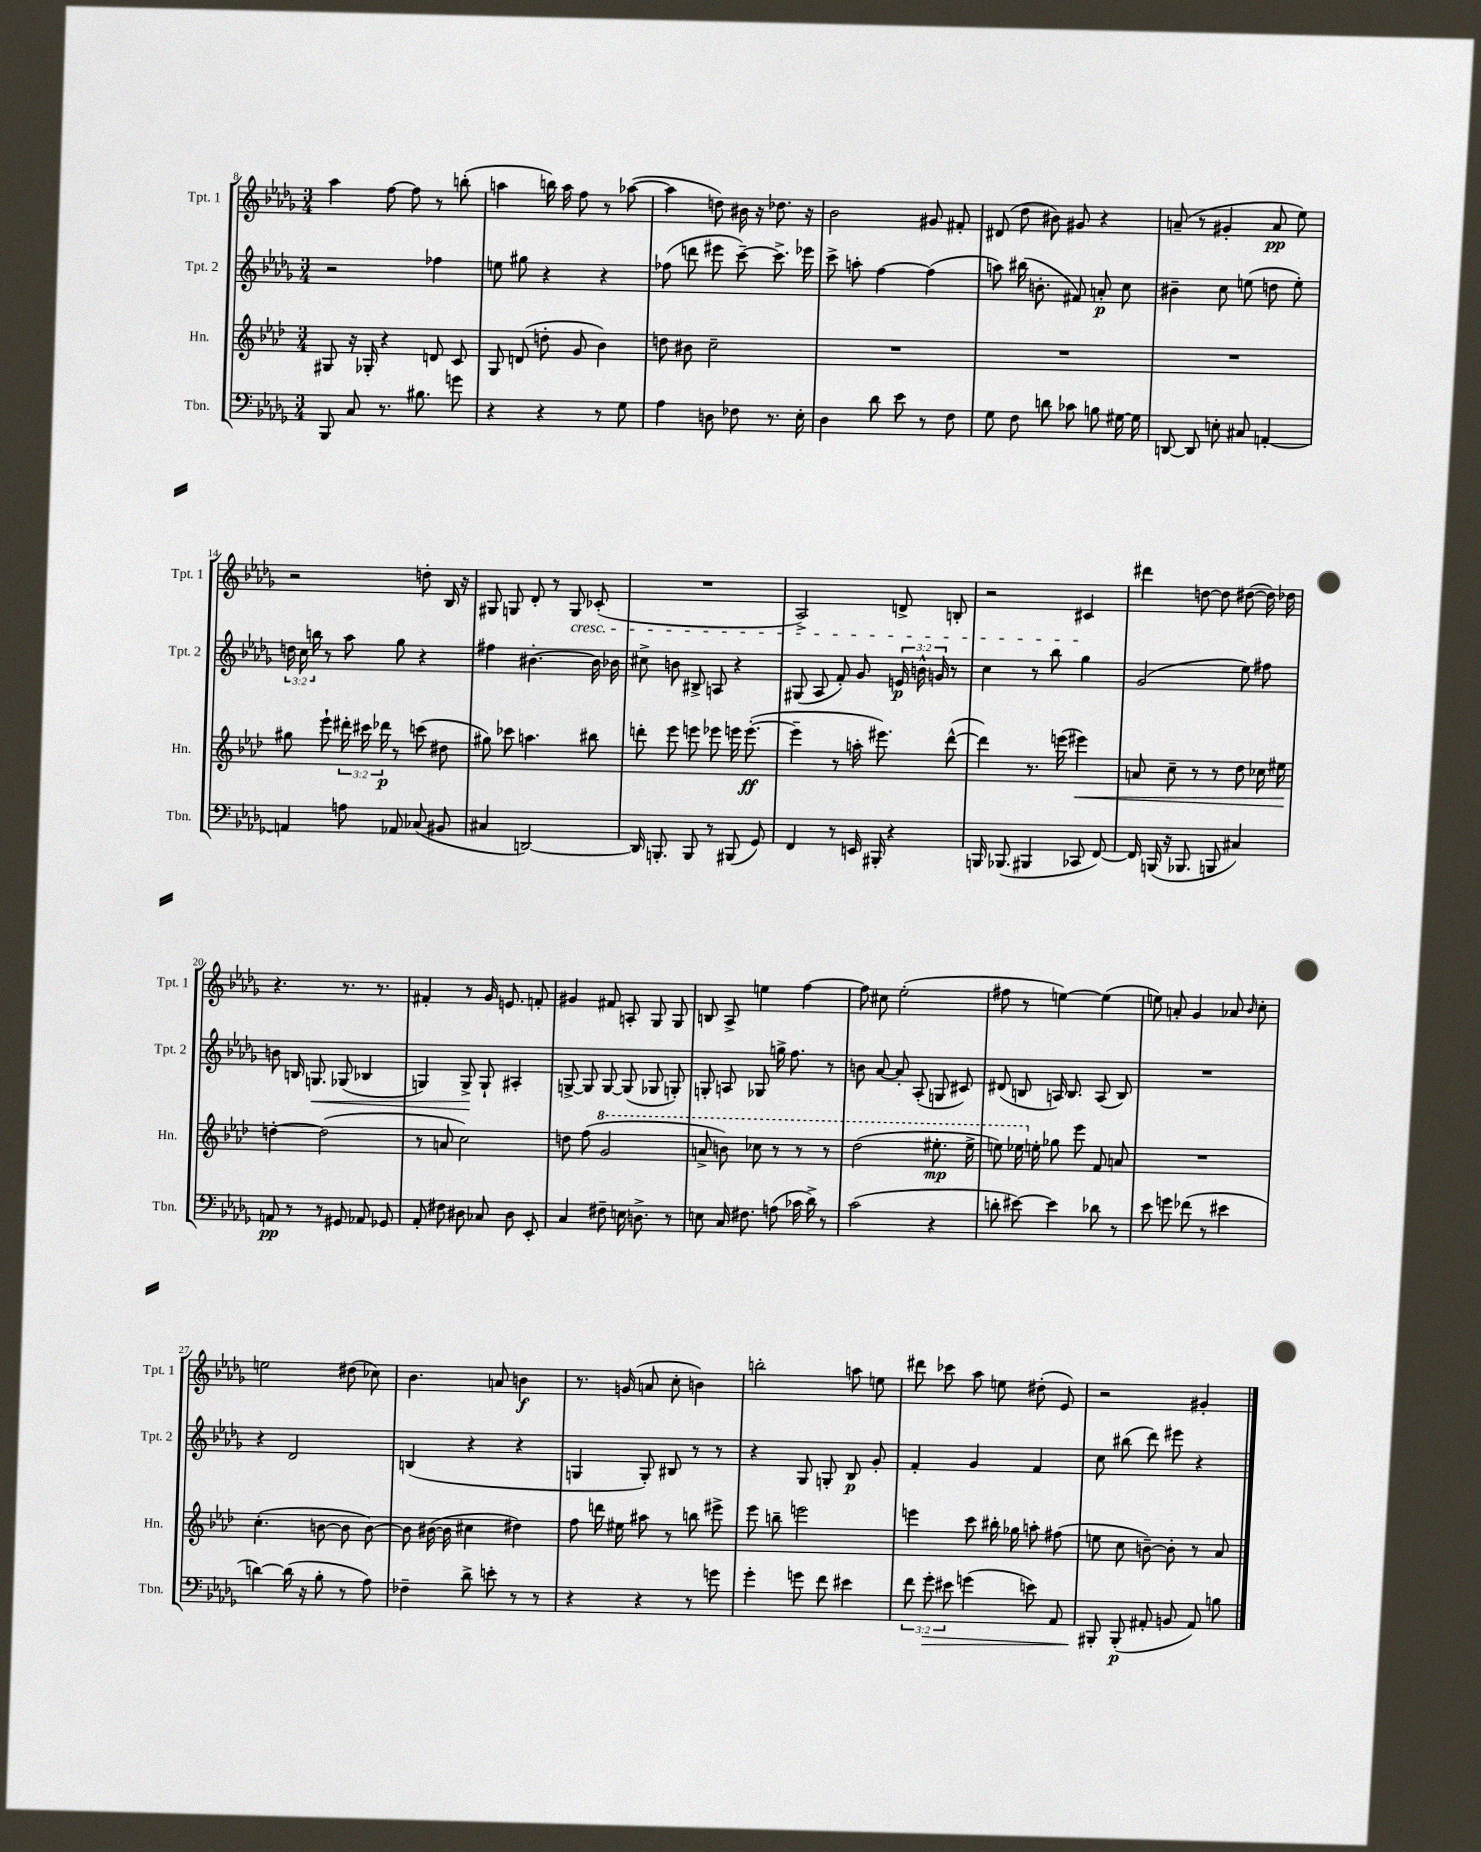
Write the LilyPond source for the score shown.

<<
\new StaffGroup <<
\new Staff = "s0" \with { instrumentName = "Tpt. 1" shortInstrumentName = "Tpt. 1" } {
    \clef treble \key des \major \numericTimeSignature \time 3/4
    \autoBeamOff aes''4 f''8~ f''8 r8 b''8-.( |
    a''4 b''16) a''16 f''8 r8 aes''8~( |
    aes''4 d''8) bis'16 r16 des''8. r16 |
    bes'2 gis'8 fis'8-. |
    dis'8( des''8 bis'8) gis'8 r4 |
    a'8--( r8 gis'4-. a'8\pp ees''8) |
    r2 d''8-. bes16 r16 |
    gis8 g8 des'8-. r8 g8\cresc ces'8-.( |
    R2. |
    aes2->) d'8-> b8-. |
    r2 cis'4\! |
    dis'''4 d''8~ d''8 dis''8~( dis''16) des''16 |
    r4. r8. r8. |
    fis'4-. r8 ges'16 e'8. f'8-. |
    gis'4 fis'8 a8-. ges8 ges8 |
    b8 aes8-> e''4 f''4~ |
    f''8 cis''8 ees''2-.( |
    fis''8 r8 e''4~) e''4( |
    e''8) a'8-. ges'4 aes'8 \grace { bes'16 } c''8-. |
    e''2 dis''8( ces''8) |
    bes'4. a'8 b'4\f |
    r8. g'16( a'8 c''8-. b'4) |
    b''2-. a''8 e''8 |
    dis'''8 ces'''8 aes''8 e''8 dis''8-.( ees'8) |
    r2 gis'4-. \bar "|." |
}
\new Staff = "s1" \with { instrumentName = "Tpt. 2" shortInstrumentName = "Tpt. 2" } {
    \clef treble \key des \major \numericTimeSignature \time 3/4 \override Staff.TupletNumber.text = #tuplet-number::calc-fraction-text
    \autoBeamOff r2 fes''4 |
    e''8 gis''8 r4 r4 |
    fes''8( d'''8 eis'''8 c'''8~--) c'''8.-> ees'''16 |
    c'''8-> a''8-. f''4~ f''4( |
    a''8) bis''16( b'8.-. fis'8) a'8-.\p c''8 |
    bis'4-- c''8 e''8( d''8 e''8-.) |
    \tuplet 3/2 { d''16 c''16 b''16 } r8 aes''8 ges''8 r4 |
    fis''4 bis'4.~-. bis'16 bes'16 |
    cis''8-> b'8 bis8-> a8 r4 |
    gis8( aes8 f'8-.) ges'8 \tuplet 3/2 { e'16\p b'16-^ g'16 } r8 |
    c''4 r8 bes''8 ges''4 |
    ges'2( ees''8) fis''8 |
    b'8 b16 g8.\< ges8( bes4 |
    g4) g8->\! g8-! ais4-. |
    g8~-> g8 g8~ g8( ges8 g8-.) |
    g8-. a8 ges8 g''16-> f''8. r8 |
    b'8 aes'8~ aes'8-. aes8-.( g8 cis'8) |
    dis'8( b8 a16) b8. a8( b8) |
    R2. |
    r4 des'2 |
    b4( r4 r4 |
    g4 g8-.) bis8 r8 r8 |
    r4 ges8 g8-. bes8\p ges'8-. |
    f'4-. ges'4 f'4 |
    c''8 bis''8( des'''8) eis'''8 r4 \bar "|." |
}
\new Staff = "s2" \with { instrumentName = "Hn." shortInstrumentName = "Hn." } {
    \clef treble \key aes \major \numericTimeSignature \time 3/4 \override Staff.TupletNumber.text = #tuplet-number::calc-fraction-text
    \autoBeamOff gis8 r16 ges16-. r4 d'8 c'8 |
    g8 d'8( d''8-. g'8 bes'4) |
    d''8 bis'8 c''2-- |
    R2. |
    R2. |
    R2. |
    gis''8 ees'''8-! \tuplet 3/2 { dis'''16-. cis'''16 des'''16\p } r8 c'''8( dis''8 |
    gis''8) ces'''8 a''4. bis''8 |
    d'''8-. ees'''8 e'''8 ees'''8 e'''16 e'''8.~-.\ff( |
    e'''4-- r8 a''16-. eis'''8.) des'''8~-^( |
    des'''4) r8. e'''16( eis'''4\<) |
    a'8 c''8-- r8 r8 des''8 ces''16 eis''16\! |
    d''4~-. d''2( |
    r8 a'8 c''2) |
    d''8 f''8( \ottava #1 g''2 |
    a''8-> b''8) ces'''8 r8 r8 r8 |
    des'''2( eis'''8.-.\mp eis'''16-> |
    e'''8) ees'''16 \ottava #0 e''16-. ges''8 ees'''8 f'8 a'8 |
    R2. |
    c''4.-.( b'8~ b'8 b'8~) |
    b'8 bis'16~( bis'16 cis''4 dis''4) |
    f''8 d'''16 eis''16 ais''8 r8 b''8 eis'''8-> |
    ees'''8 b''8-- e'''2 |
    e'''4 c'''8 bis''16-. ges''16 a''8-. fis''8( |
    e''8 c''8 b'8~--) b'8-. r8 aes'8 \bar "|." |
}
\new Staff = "s3" \with { instrumentName = "Tbn." shortInstrumentName = "Tbn." } {
    \clef bass \key des \major \numericTimeSignature \time 3/4 \override Staff.TupletNumber.text = #tuplet-number::calc-fraction-text
    \autoBeamOff bes,,8 c8 r8. bis8. g'8 |
    r4 r4 r8 ges8 |
    aes4 d8 fes8 r8. ees16-. |
    des4 des'8 ees'8 r8 f8 |
    ges8 f8 d'8 ces'8 b8 gis16~ gis16 |
    d,8~ d,8 e8-. cis8 a,4~-. |
    a,4 a8 aes,8 ces8( bis,8 |
    cis4 d,2~) |
    d,16 b,,8.-. b,,8 r8 bis,,8( ges,8) |
    f,4 r8 e,16 bis,,16-. r4 |
    b,,16 bes,,8.( bis,,4 ces,8 f,8~) |
    f,16 b,,16( r16 bes,,8. b,,8 cis4) |
    a,8\pp r8 r8 gis,8 aes,8 ges,8 |
    aes,8-. fis8 dis8 ces8 dis8 ees,8-. |
    c4 fis8-- e16 d8.-> r8 |
    e8 c16 fis8. a8( ces'16 des'16->) r8 |
    c'2( r4 |
    d'8-. eis'8~) eis'4 des'8 r8 |
    ees'8 g'8 fes'8( r8 eis'4 |
    d'4~) d'16( r16 bes8-. r8 aes8) |
    fes4-- des'8-> e'8-. r8 r8 |
    r4 r4 r8 g'8 |
    ges'4-. g'8 f'8 eis'4 |
    \tuplet 3/2 { f'8 ges'8-.\> eis'8 } g'4( e'8) aes,8 |
    bis,,8-.\! bis,,8-.\p( ais,8-. b,8 ais,8) b8 \bar "|." |
}
>>
>>
\layout { \context { \Score currentBarNumber = #8 } }
